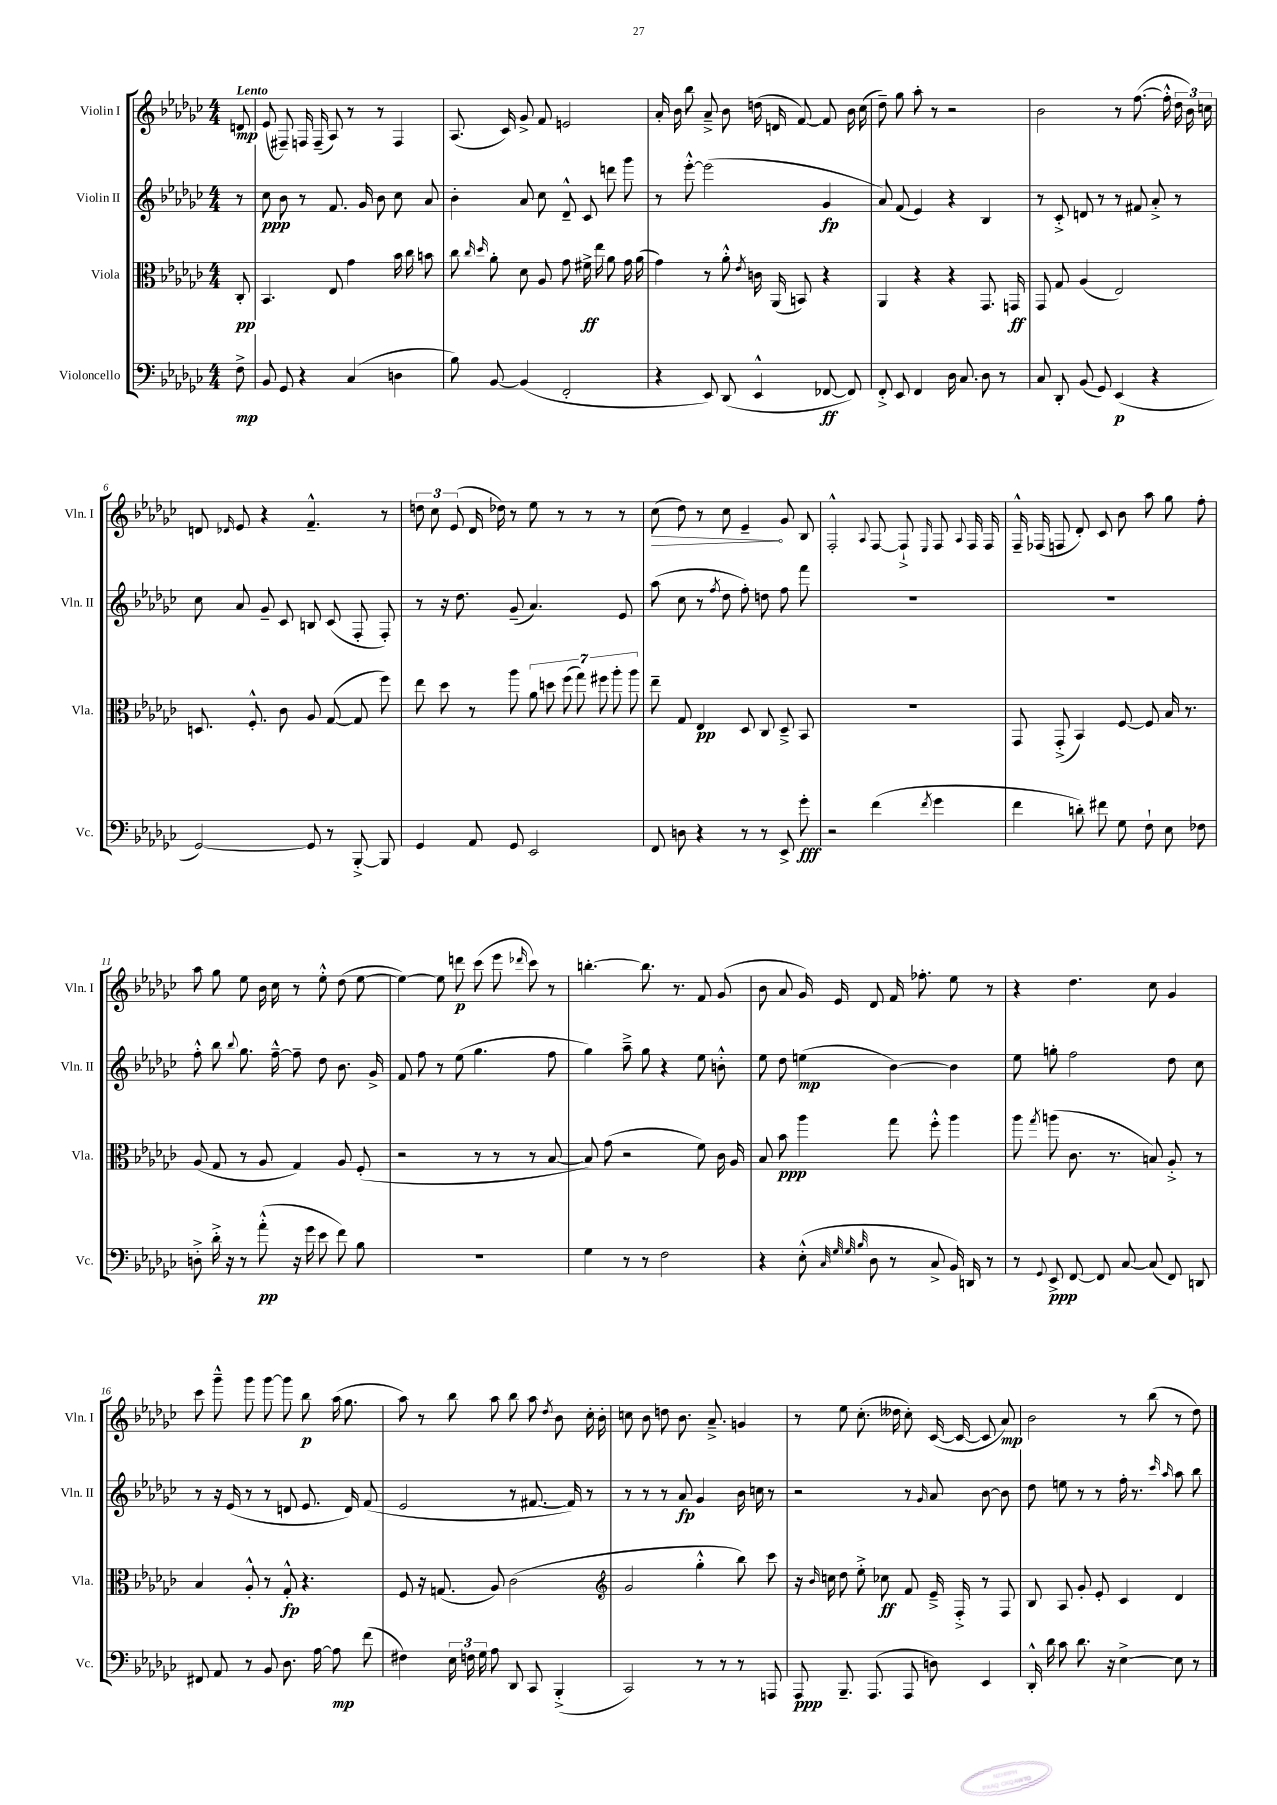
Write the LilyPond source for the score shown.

<<
\new StaffGroup <<
\new Staff = "s0" \with { instrumentName = "Violin I" shortInstrumentName = "Vln. I" } {
    \clef treble \key ges \major \numericTimeSignature \time 4/4 \partial 8 \tempo "Lento"
    \autoBeamOff d'8\mp |
    ees'8( fis8--) f16 f16--( aes8) r8 r8 f4 |
    aes8.( ces'16) ges'8-> f'8 e'2 |
    aes'16-. bes'16 bes''8 aes'8---> bes'8 d''16( d'16 f'8~) f'8 bes'16 ces''16( |
    des''8--) ges''8 aes''8-. r8 r2 |
    bes'2 r8 f''8.~( f''16-.-^ \tuplet 3/2 { des''16 bes'16) c''16 } |
    d'8 \grace { des'16 } ees'8 r4 f'4.---^ r8 |
    \tuplet 3/2 { d''8 ces''8 ees'8( } des'16 des''16) r8 ees''8 r8 r8 r8 |
    \once \override Hairpin.circled-tip = ##t ces''8\>( des''8) r8 ces''8 ees'4--\! ges'8 bes8 |
    f2-.-^ \appoggiatura { aes8 } f8~ f8-!-> \grace { ees16 } f8 \appoggiatura { aes8 } f16 f16 |
    f16---^ fes16( f8 des'8-.) ces'8 bes'8 aes''8 ges''8 f''8-. |
    aes''8 ges''8 ees''8 bes'16 ces''16 r8 ees''8-.-^ des''8( ees''8~ |
    ees''4~) ees''8 d'''8\p ces'''8( ees'''8 \grace { des'''16 } ces'''8) r8 |
    b''4.~-. b''8. r8. f'8 ges'8( |
    bes'8 aes'8 ges'16) ees'16 des'8 f'16 fes''8.-. ees''8 r8 |
    r4 des''4. ces''8 ges'4 |
    ces'''8 ges'''8---^ ges'''8 ges'''8~ ges'''8 bes''8\p aes''16( ges''8. |
    aes''8) r8 bes''8 aes''8 bes''8 aes''8 \acciaccatura { des''8 } bes'8 ces''16-. bes'16-. |
    c''8 bes'8 d''8 bes'8. aes'8.---> g'4 |
    r8 ees''8 ces''8.-.( deses''16 ces''8-.) ces'16~( ces'16~ ces'8 aes'8\mp) |
    bes'2 r8 bes''8( r8 des''8) \bar "|." |
}
\new Staff = "s1" \with { instrumentName = "Violin II" shortInstrumentName = "Vln. II" } {
    \clef treble \key ges \major \numericTimeSignature \time 4/4 \partial 8
    \autoBeamOff r8 |
    ces''8\ppp bes'8 r8 f'8. ges'16 bes'8 ces''8 aes'8 |
    bes'4-. aes'8 ces''8 des'8---^ ces'8 d'''8 ges'''8 |
    r8 ees'''8~-.-^ ees'''2( ges'4\fp |
    aes'8) f'8( ees'4) r4 bes4 |
    r8 ces'8-.-> d'8 r8 r8 fis'8 aes'8-.-> r8 |
    ces''8 aes'8 ges'8-- ces'8 b8 ces'8( f8-. f8-.) |
    r8 r16 des''8. ges'8--( aes'4.) ees'8 |
    aes''8( ces''8 r8 \acciaccatura { f''8 } des''8 f''8-.) d''8 f''8 f'''8 |
    R1 |
    R1 |
    f''8-.-^ bes''8 \appoggiatura { bes''8 } ges''8. f''16~---^ f''8-- des''8 bes'8. ges'16-> |
    f'8 f''8 r8 ees''8( ges''4. f''8 |
    ges''4) aes''8---> ges''8 r4 ees''8 b'8-.-^ |
    ees''8 des''8 e''4\mp( bes'4~) bes'4 |
    ees''8 g''8-. f''2 des''8 ces''8 |
    r8 r16 ees'16( r8 r8 d'8 ees'8. d'16) f'8( |
    ees'2 r8 fis'8.~ fis'16) r8 |
    r8 r8 r8 aes'8\fp ges'4 bes'16 c''16 r8 |
    r2 r8 \grace { ges'16 } aes'8 bes'8~ bes'8 |
    des''8 e''8 r8 r8 f''16-. r8. \grace { ces'''16 aes''16 } aes''8 bes''8 \bar "|." |
}
\new Staff = "s2" \with { instrumentName = "Viola" shortInstrumentName = "Vla." } {
    \clef alto \key ges \major \numericTimeSignature \time 4/4 \partial 8
    \autoBeamOff ces8-.\pp |
    bes,4. ees8 ges'4 bes'16 ces''16 b'8 |
    ces''8 \grace { ces''16 des''16 } aes'8-. des'8 aes8 ges'8 fis'16->\ff ees''16 aes'8 ges'16 aes'16( |
    ges'4) r8 aes'8-.-^ \acciaccatura { ees'8 } c'16 aes,16( b,8) r4 |
    aes,4 r4 r4 ges,8. g,16\ff |
    ges,8 ges8 aes4( ees2) |
    d8. f8.-.-^ ces'8 aes8 ges8~( ges8 f''8) |
    ees''8 des''8 r8 aes''8 \tuplet 7/4 { aes'8 d''8 f''8( ges''8) fis''8 aes''8-. aes''8 } |
    ees''8-- ges8 ees4\pp des8 ces8 des8---> bes,8 |
    R1 |
    ges,8 ges,8-.->( bes,4) f8~ f8 bes16 r8. |
    aes8( ges8 r8 aes8 ges4) aes8 f8-.( |
    r2 r8 r8 r8 bes8~ |
    bes8) ges'8( r2 f'8) ces'16 aes16 |
    bes8 bes'8\ppp aes''4 ges''8 f''8-.-^ aes''4 |
    aes''8 \acciaccatura { ges''8 } a''8( ces'8. r8. b8) aes8-.-> r8 |
    bes4 aes8-.-^ r8 ges8-.-^\fp r4. |
    f8 r16 g8.( aes8) ces'2( |
    \clef treble ges'2 ges''4-.-^ bes''8) ces'''8 |
    r16 \grace { bes'16 } c''16 des''8 ees''8-.-> ces''8\ff f'8 ees'16---> f16-.-> r8 f8 |
    bes8 aes8 ges'8-. ees'8-. ces'4 des'4 \bar "|." |
}
\new Staff = "s3" \with { instrumentName = "Violoncello" shortInstrumentName = "Vc." } {
    \clef bass \key ges \major \numericTimeSignature \time 4/4 \partial 8
    \autoBeamOff f8->\mp |
    bes,8 ges,8 r4 ces4( d4 |
    bes8) bes,8~ bes,4( f,2-. |
    r4 ees,8) des,8( ees,4-^ fes,8~\ff fes,8) |
    f,8-.-> ees,8 f,4 des16 ces8. des8 r8 |
    ces8 des,8-. bes,8( ges,8) ees,4\p( r4 |
    ges,2~) ges,8 r8 bes,,8~-.-> bes,,8 |
    ges,4 aes,8 ges,8 ees,2 |
    f,8 d8 r4 r8 r8 ees,8-> ges'8-.\fff |
    r2 f'4( \acciaccatura { f'8 } ges'4 |
    f'4 d'8-.) fis'8 ges8 f8-! ees8 fes8 |
    d8-.-> des'16-.-> r16 r8 aes'8-.-^\pp( r16 ges'16 ees'8 f'8) bes8 |
    R1 |
    ges4 r8 r8 f2 |
    r4 ees8-.-^( \grace { ces32 ges32 ges32 bes32 } des8 r8 ces8-> bes,16) d,16 r8 |
    r8 \appoggiatura { ges,8 } ees,8->\ppp f,8~ f,8 ces8~ ces8( f,8) d,8 |
    fis,8 aes,8 r8 bes,8 des8. aes16~ aes8\mp f'8( |
    fis4) \tuplet 3/2 { ees16 f16 ges16 } aes8 des,8 ces,8 bes,,4-.->( |
    ces,2) r8 r8 r8 a,,8 |
    aes,,8\ppp bes,,8.-- aes,,8.( aes,,8 d8) ees,4 |
    des,16-.-^ des'16 ces'8 des'8. r16 ees4~-> ees8 r8 \bar "|." |
}
>>
>>
